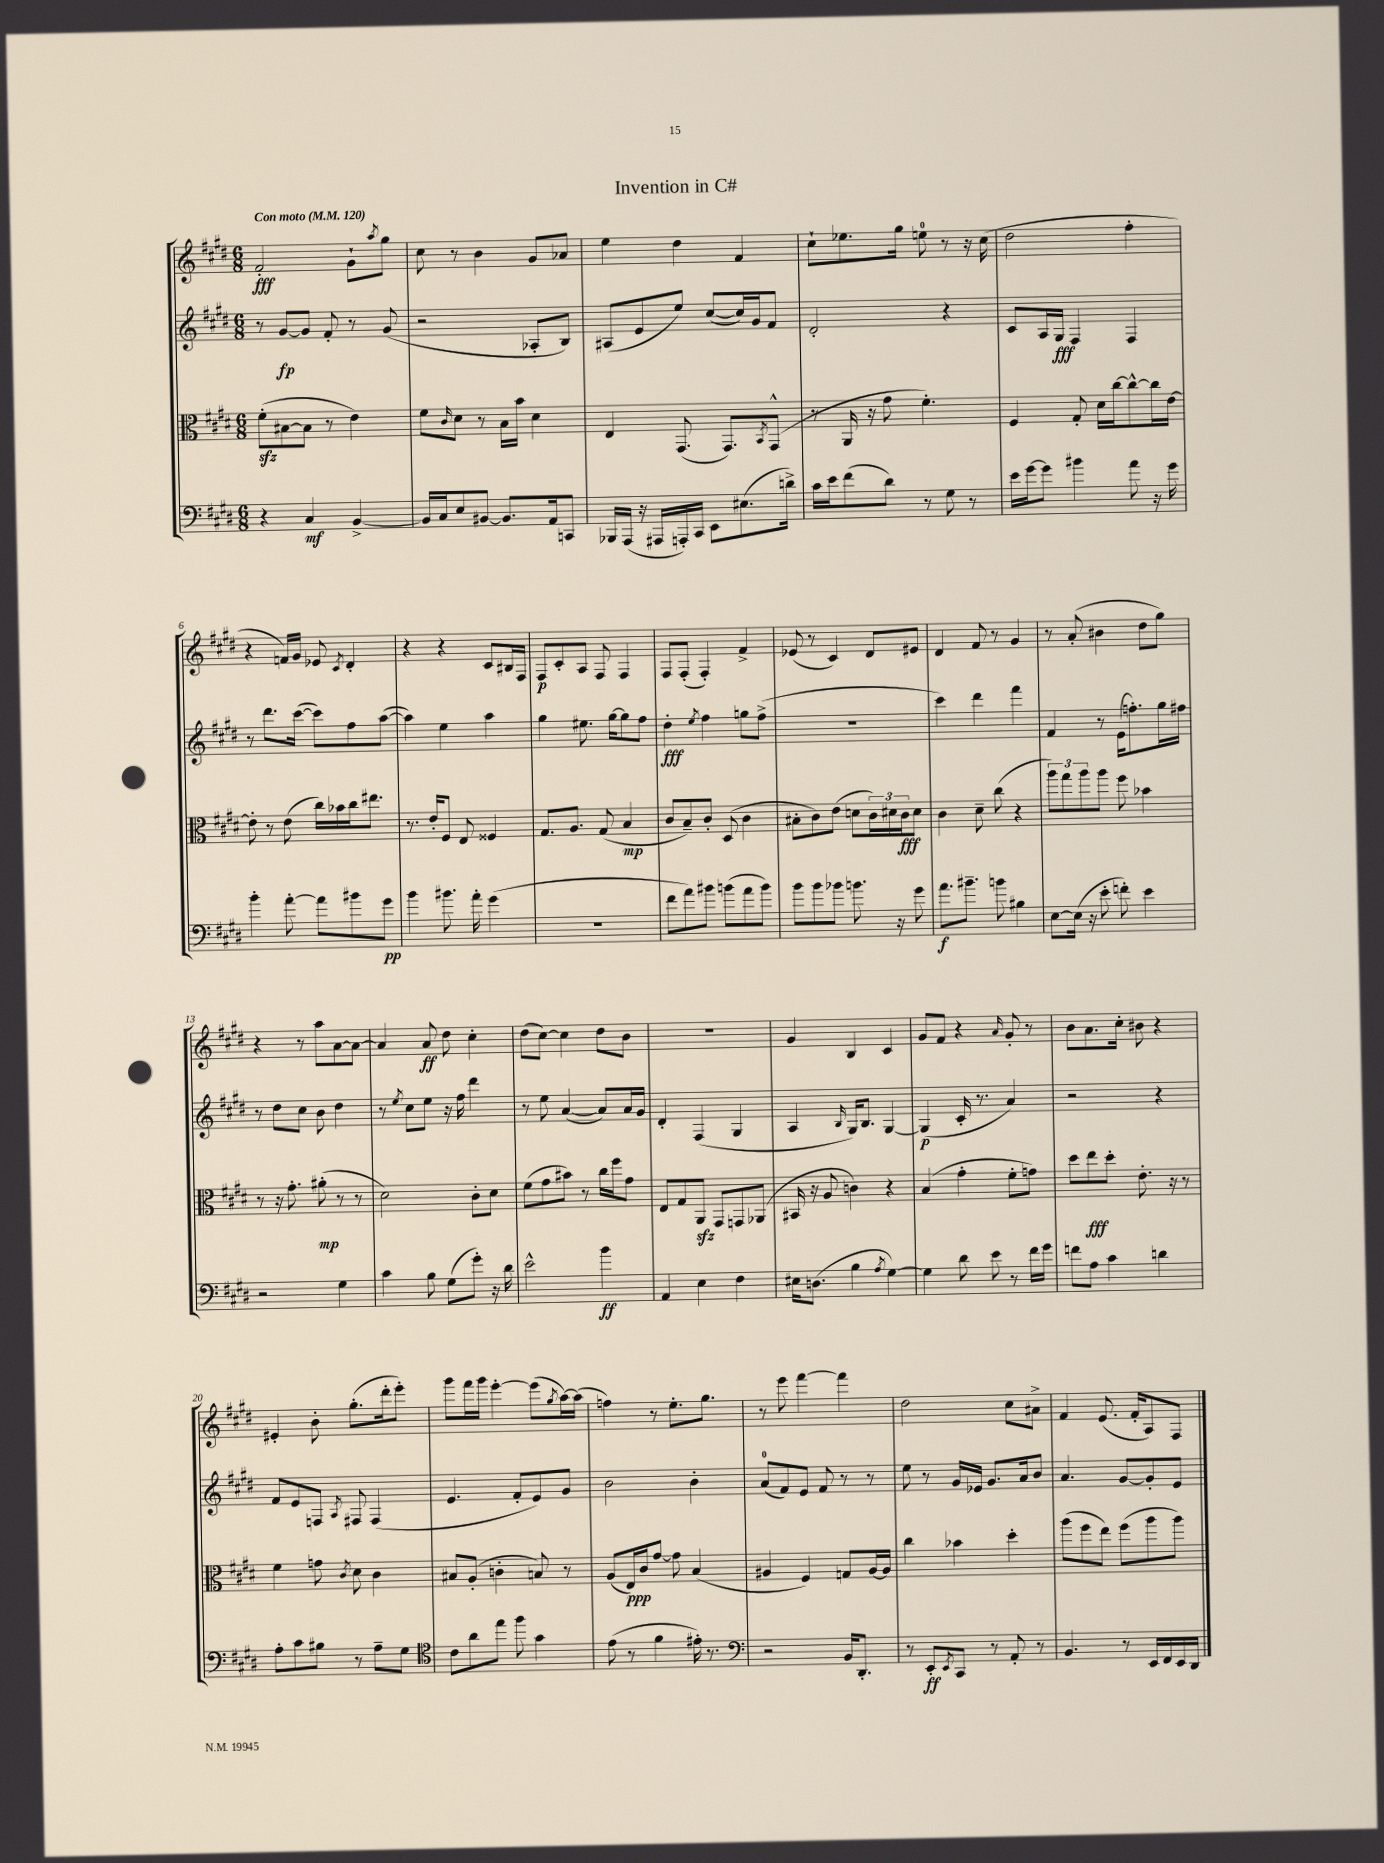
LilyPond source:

\header { title = "Invention in C#" }
<<
\new StaffGroup <<
\new Staff = "s0" {
    \clef treble \key e \major \numericTimeSignature \time 6/8 \tempo "Con moto" 4 = 120
    fis'2-.\fff gis'8-! \acciaccatura { a''8 } gis''8 |
    cis''8 r8 b'4 gis'8 aes'8 |
    e''4 dis''4 fis'4 |
    cis''8-! ees''8. gis''16 e''8-0 r8 r16 cis''16( |
    dis''2 fis''4-. |
    r4 f'16) gis'16 ees'8 \acciaccatura { cis'8 } dis'4-. |
    r4 r4 cis'8 bis16 fis16 |
    fis8\p cis'8-. a8 fis8 fis4 |
    fis8 fis8-.( fis4-.) fis'4-> |
    ees'8( r8 cis'4) dis'8 eis'8 |
    dis'4 fis'8 r8 gis'4 |
    r8 a'8-.( bis'4 dis''8 gis''8) |
    r4 r8 a''8 a'8~ a'8~ |
    a'4 a'8\ff dis''8 cis''4-. |
    dis''8( cis''8~) cis''4 dis''8 b'8 |
    R2. |
    gis'4 b4 cis'4 |
    gis'8 fis'8 r4 \grace { a'16 } gis'8-. r8 |
    b'8 a'8. cis''16-. bis'8 r4 |
    eis'4-. b'8-. gis''8.-.( dis'''16-. e'''8-.) |
    gis'''8 fis'''16 gis'''16 e'''4~-. e'''8( \acciaccatura { gis''8 } a''16~) a''16( |
    f''4) r8 e''8.-. gis''8. |
    r8 e'''8 fis'''4~ fis'''4 |
    dis''2 cis''8 ais'8-> |
    fis'4 e'8.( fis'16-. a8) fis8 \bar "|." |
}
\new Staff = "s1" {
    \clef treble \key e \major \numericTimeSignature \time 6/8
    r8 gis'8~\fp gis'8 fis'8-. r8 gis'8( |
    r2 aes8-. b8) |
    ais8( e'8 e''8) cis''8~( cis''16) gis'16 fis'8 |
    dis'2-. r4 |
    cis'8 a16 gis16\fff fis4 fis4 |
    r8 dis'''8. cis'''16~( cis'''8) fis''8 a''8~( |
    a''4) e''4 a''4 |
    gis''4 eis''8. gis''16~ gis''8 fis''8 |
    dis''4-.\fff \acciaccatura { e''8 } fis''4 g''8 fis''8->( |
    R2. |
    cis'''4) dis'''4 fis'''4 |
    fis'4 r8 e'16( f''8.-.) gis''16 fis''16 |
    r8 dis''8 cis''8 b'8 dis''4 |
    r8 \acciaccatura { e''8 } cis''8 e''8 r16 fis''16 dis'''4 |
    r8 e''8 a'4~( a'8) a'16 gis'16 |
    dis'4-. fis4( gis4 |
    a4 \grace { b16 } gis16) b8. gis4~ |
    gis4\p( cis'16-. r8. a'4) |
    r2 r4 |
    fis'8 e'8 f8 \acciaccatura { a8 } fis8 fis4( |
    e'4. fis'8-. e'8) gis'8 |
    b'2 b'4-. |
    a'8-0( fis'8) e'8 fis'8 r8 r8 |
    e''8 r8 gis'16 ees'16 gis'8. a'16 b'8 |
    a'4. gis'8~ gis'8-. e'8 \bar "|." |
}
\new Staff = "s2" {
    \clef alto \key e \major \numericTimeSignature \time 6/8
    fis'8-.\sfz( bis8~ bis8 r8 e'4) |
    fis'8 \grace { cis'16 } dis'8 r8 b16 b'16 dis'4 |
    e4 gis,8.( gis,8.) \acciaccatura { b,8 } gis,8-^( |
    r8 a,16 r16 gis'8 fis'4.-.) |
    fis4 gis8-. dis'16 cis''16~ cis''8~-^ cis''16 e'16~ |
    e'8-. r8 e'8( cis''16) bes'16 cis''16 eis''8. |
    r8. e'16-. fis8 e8 fisis4 |
    gis8. a8. gis8( b4\mp |
    cis'8 b8--) cis'8-. dis8( cis'4 |
    bis8-. cis'8) e'8( d'8 \tuplet 3/2 { cis'16) dis'16 cis'16\fff } dis'8 |
    cis'4 dis'8-- cis''8( r4 |
    \tuplet 3/2 { a''8) gis''8 a''8 } a''8 fis''8 bes'4 |
    r8 r16 gis'8.-. ais'8-.\mp( r8 r8 |
    dis'2) cis'8-. dis'8 |
    fis'8( gis'8 bis'8) r8 cis''16 fis''16 gis'8 |
    e8 gis8 a,8\sfz gis,8 g,8 aes,8( |
    bis,16 r16 a8 c'4) r4 |
    b4( gis'4-. fis'8-. g'8) |
    dis''8 e''8\fff dis''8-. e'8.-. r16 r8 |
    fis'4 g'8 \acciaccatura { cis'8 } dis'8 cis'4 |
    bis8 a8-.( c'4-. b8) r8 |
    a8( e16\ppp) cis'16 gis'8~ gis'8 b4( |
    ais4 fis4) g8 ais16~ ais16 |
    cis''4 bes'4 dis''4-. |
    a''8( fis''8 e''8) fis''8( a''8 a''8) \bar "|." |
}
\new Staff = "s3" {
    \clef bass \key e \major \numericTimeSignature \time 6/8
    r4 cis4\mf b,4~-> |
    b,16 cis16 e8 bis,8~ bis,8. a,16 c,8 |
    bes,,16 a,,16( r16 ais,,16 a,,16-.) cis,16 e,8 eis8.( d'16->) |
    cis'16 e'16 fis'8( dis'8) r8 gis8 r8 |
    e'16 gis'16~ gis'8 bis'4 a'8 r16 gis'16 |
    b'4-. a'8~-. a'8 bis'8 gis'8\pp |
    b'4 bis'8. a'16-. gis'4( |
    R2. |
    fis'8 a'8) bis'8 b'8( a'8 b'8) |
    b'8 b'8 bes'8 b'8. r16 gis'8 |
    a'8.\f bis'8.-- b'8 bis4 |
    e8~ e16( r16 e'8-. f'8-.) e'4 |
    r2 gis4 |
    cis'4 b8 gis8( gis'8-.) r16 dis'16 |
    e'2-^ b'4\ff |
    a,4 e4 fis4 |
    eis16 d8.( b4 \acciaccatura { a8 } gis4~) |
    gis4 dis'8 e'8 r8 fis'16 gis'16 |
    f'8 a8 cis'4 d'4 |
    a8-. cis'8 bis8 r8 a8-- gis8 |
    \clef tenor cis'8 a'8 e''8 fis''8 gis'4 |
    e'8( r8 fis'4 eis'16-.) r8. |
    \clef bass r2 b,16 dis,8.-. |
    r8 e,8-.\ff \acciaccatura { e,8 } cis,8 r8 a,8-. r8 |
    b,4. r8 e,16 fis,16 e,16 dis,16 \bar "|." |
}
>>
>>
